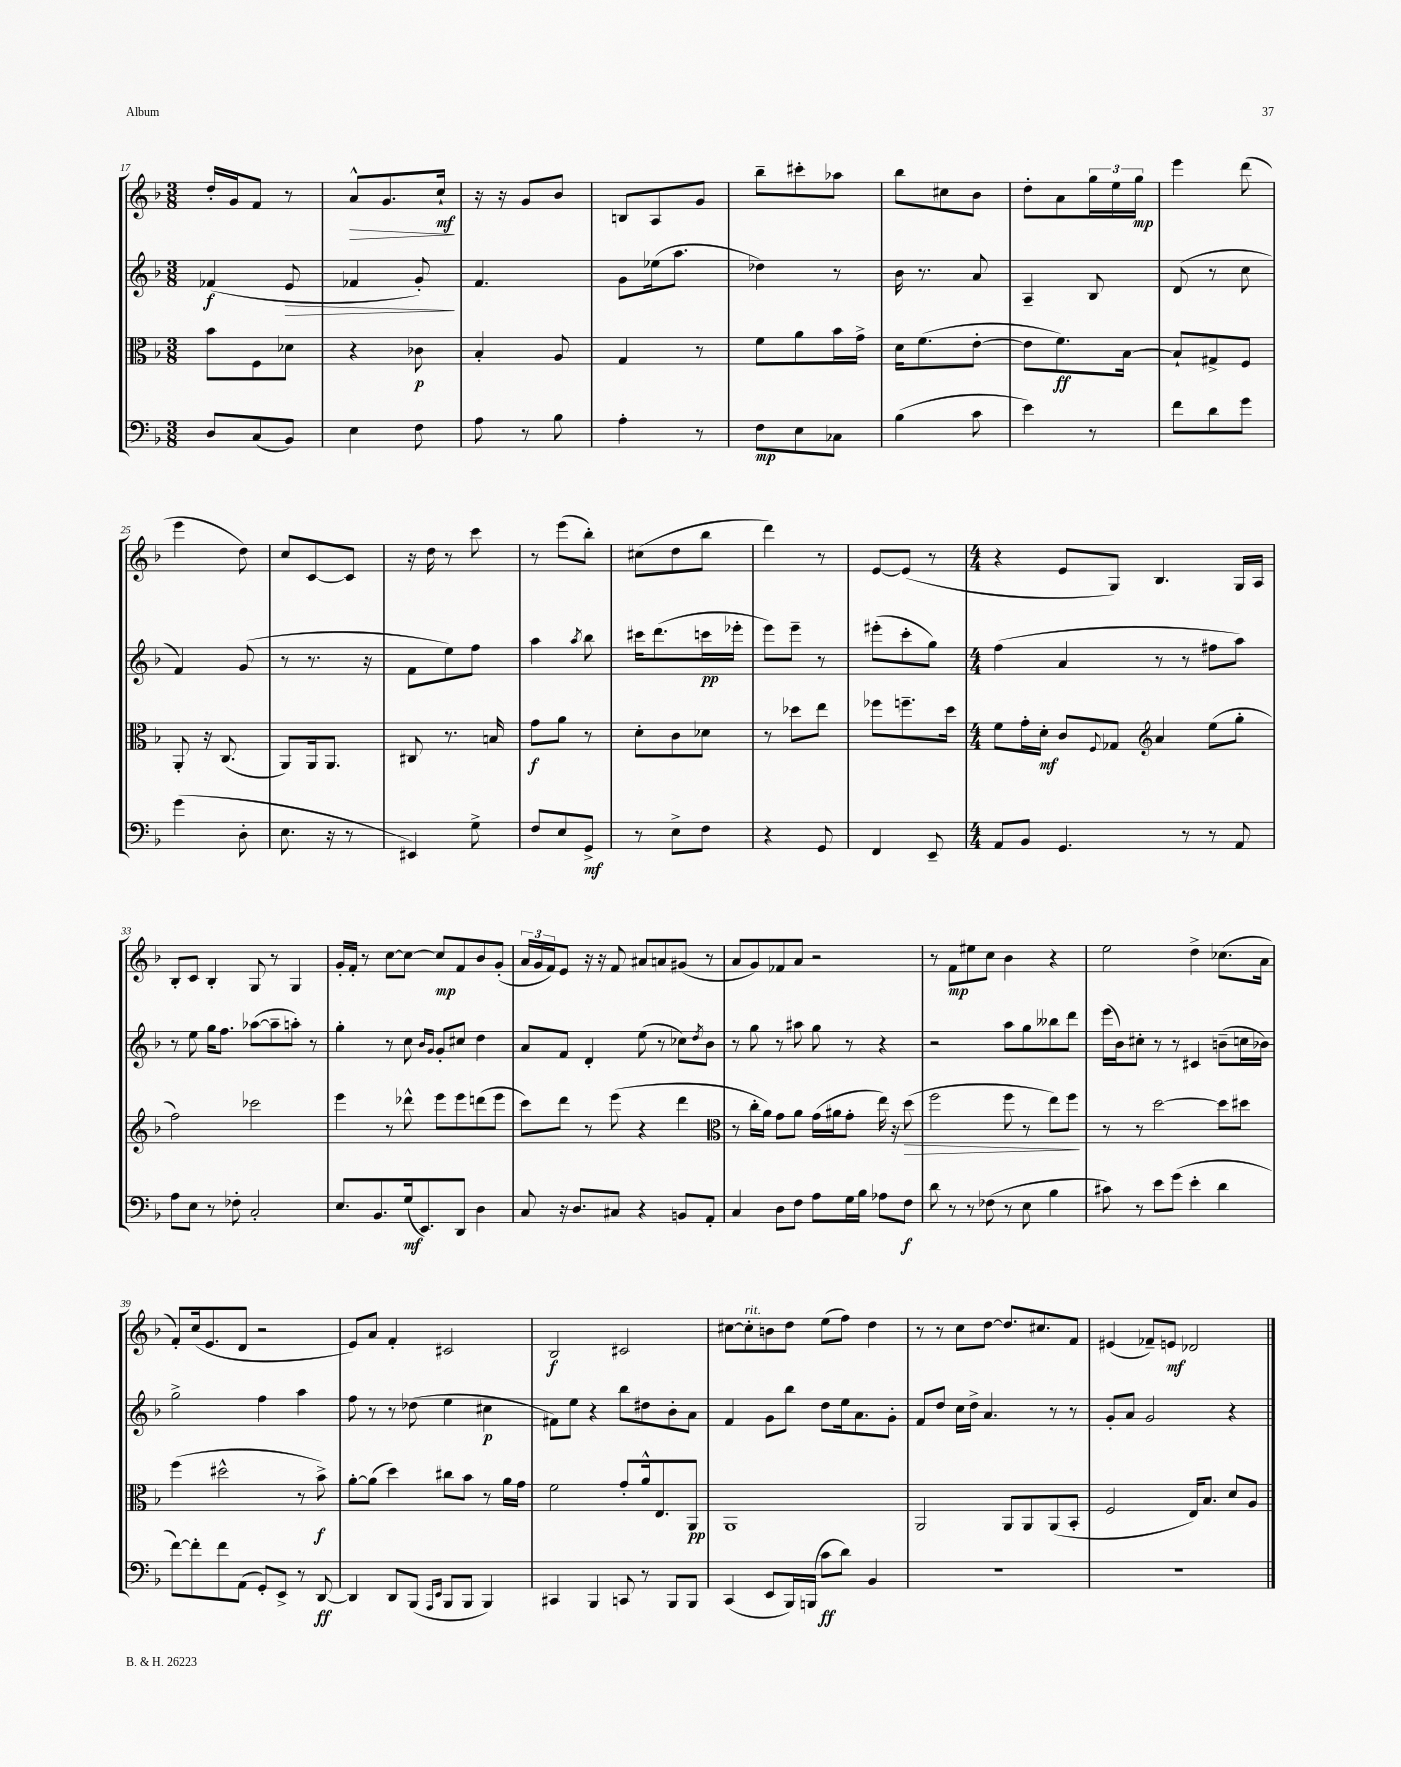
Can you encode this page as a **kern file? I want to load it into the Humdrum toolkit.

**kern	**dynam	**kern	**dynam	**kern	**dynam	**kern	**dynam
*part4	*part4	*part3	*part3	*part2	*part2	*part1	*part1
*staff4	*staff4	*staff3	*staff3	*staff2	*staff2	*staff1	*staff1
*clefF4	*	*clefC3	*	*clefG2	*	*clefG2	*
*k[b-]	*	*k[b-]	*	*k[b-]	*	*k[b-]	*
*M3/8	*	*M3/8	*	*M3/8	*	*M3/8	*
=17	=17	=17	=17	=17	=17	=17	=17
8D/L	.	8b-\L	.	(4f-X/	f	16dd'/LL	.
.	.	.	.	.	.	16g/J	.
(8C/	.	8F\	.	.	.	8f/J	.
!	!	!	!	!	!LO:HP:b	!	!
8BB-/J)	.	8d-X\J	.	8e/	>	8r	.
=18	=18	=18	=18	=18	=18	=18	=18
!	!	!	!	!	!	!	!LO:HP:b
4E\	.	4r	.	4f-X/	.	8a^^/L	>
.	.	.	.	.	.	8.g/	.
8F\	.	8c-X\	p	8g'/)	.	.	.
.	.	.	.	.	.	16cc`/Jk	mf
.	.	.	.	.	]	.	]
=19	=19	=19	=19	=19	=19	=19	=19
8A\	.	4B-'/	.	4.f/	.	16r	.
.	.	.	.	.	.	16r	.
8r	.	.	.	.	.	8g/L	.
8B-\	.	8A/	.	.	.	8b-/J	.
=20	=20	=20	=20	=20	=20	=20	=20
4A'\	.	4G/	.	8g\L	.	8Bn/L	.
.	.	.	.	(16ee-X\k	.	8A/	.
.	.	.	.	8.aa\J	.	.	.
8r	.	8r	.	.	.	8g/J	.
=21	=21	=21	=21	=21	=21	=21	=21
8F\L	mp	8f\L	.	4dd-X\)	.	8bb-~\L	.
8E\	.	8a\	.	.	.	8ccc#X'\	.
8C-X\J	.	16b-\L	.	8r	.	8aa-X\J	.
.	.	16g^\JJ	.	.	.	.	.
=22	=22	=22	=22	=22	=22	=22	=22
(4B-\	.	16d\KL	.	16b-\	.	8bb-\L	.
.	.	(8.f\	.	8.r	.	.	.
.	.	.	.	.	.	8cc#X\	.
8c\	.	[8e'\J	.	8a/	.	8b-\J	.
=23	=23	=23	=23	=23	=23	=23	=23
4e\)	.	8e\L]	.	4A~/	.	8dd'\L	.
.	.	8.f\)	ff	.	.	8a\	.
8r	.	.	.	8B-/	.	24gg\L	.
.	.	.	.	.	.	24ee\	.
.	.	[16B-\Jk	.	.	.	.	.
.	.	.	.	.	.	24gg\JJ	mp
=24	=24	=24	=24	=24	=24	=24	=24
8f\L	.	8B-`/L]	.	(8d/	.	4eee\	.
8d\	.	8G#X^/	.	8r	.	.	.
8g\J	.	8F/J	.	8cc\	.	(8ddd\	.
!!LO:LB:g=z
=25	=25	=25	=25	=25	=25	=25	=25
(4g\	.	8AA'/	.	4f/)	.	4eee\	.
.	.	16r	.	.	.	.	.
.	.	(8.C/	.	.	.	.	.
8D'\	.	.	.	(8g/	.	8dd\)	.
=26	=26	=26	=26	=26	=26	=26	=26
8.E\	.	8AA/L)	.	8r	.	8cc/L	.
.	.	16AA/k	.	8.r	.	[8c/	.
16r	.	8.AA/J	.	.	.	.	.
8r	.	.	.	.	.	8c/J]	.
.	.	.	.	16r	.	.	.
=27	=27	=27	=27	=27	=27	=27	=27
4EE#X/)	.	8C#X/	.	8f\L	.	16r	.
.	.	.	.	.	.	16dd\	.
.	.	8.r	.	8ee\)	.	8r	.
8G^\	.	.	.	8ff\J	.	8ccc\	.
.	.	16Bn/	.	.	.	.	.
=28	=28	=28	=28	=28	=28	=28	=28
8F/L	.	8g\L	f	4aa\	.	8r	.
8E/	.	8a\J	.	.	.	(8eee\L	.
.	.	.	.	8qaa/	.	.	.
8GG^/J	mf	8r	.	8bb-\	.	8bb-'\J)	.
=29	=29	=29	=29	=29	=29	=29	=29
8r	.	8d'\L	.	16ccc#X\KL	.	(8cc#X\L	.
.	.	.	.	(8.ddd\	.	.	.
8E^\L	.	8c\	.	.	.	8dd\	.
8F\J	.	8d-X\J	.	16cccn\L	pp	8bb-\J	.
.	.	.	.	16eee-X'\JJ	.	.	.
=30	=30	=30	=30	=30	=30	=30	=30
4r	.	8r	.	8eee\L)	.	4ddd\)	.
.	.	8dd-X\L	.	8eee~\J	.	.	.
8GG/	.	8ee\J	.	8r	.	8r	.
=31	=31	=31	=31	=31	=31	=31	=31
4FF/	.	8ff-X\L	.	(8eee#X'\L	.	[8e/L	.
.	.	8.ffn~\	.	8ccc'\	.	(8e/J]	.
8EE~/	.	.	.	8gg\J)	.	8r	.
.	.	16dd\Jk	.	.	.	.	.
=32	=32	=32	=32	=32	=32	=32	=32
*M4/4	*	*M4/4	*	*M4/4	*	*M4/4	*
8AA/L	.	8f\L	.	(4ff\	.	4r	.
8BB-/J	.	16g'\L	.	.	.	.	.
.	.	16d'\JJ	mf	.	.	.	.
4.GG/	.	8c/L	.	4a/	.	8e/L	.
.	.	8qqF/	.	.	.	.	.
.	.	8G-X/J	.	.	.	8G/J)	.
*	*	*clefG2	*	*	*	*	*
.	.	4a/	.	8r	.	4.B-/	.
8r	.	.	.	8r	.	.	.
8r	.	(8ee\L	.	8ff#X\L	.	.	.
8AA/	.	8gg'\J	.	8aa\J)	.	16G/LL	.
.	.	.	.	.	.	16A/JJ	.
!!LO:LB:g=z
=33	=33	=33	=33	=33	=33	=33	=33
8A\L	.	2ff\)	.	8r	.	8B-'/L	.
8E\J	.	.	.	8ee\	.	8c/J	.
8r	.	.	.	16gg\KL	.	4B-'/	.
.	.	.	.	8.ff\J	.	.	.
8F-X'\	.	.	.	.	.	.	.
2C'/	.	2ccc-X\	.	([8aa-X\L	.	8G/	.
.	.	.	.	8aa-~\]	.	8r	.
.	.	.	.	8aan'\J)	.	4G/	.
.	.	.	.	8r	.	.	.
=34	=34	=34	=34	=34	=34	=34	=34
8.E/L	.	4eee\	.	4gg'\	.	16g'/LL	.
.	.	.	.	.	.	16f'/JJ	.
.	.	.	.	.	.	8r	.
8.BB-/	.	.	.	.	.	.	.
.	.	8r	.	8r	.	[8cc\L	.
(16G/k	mf	8ddd-X^^\	.	8cc\	.	8cc\J_	.
8.EE/)	.	.	.	.	.	.	.
.	.	.	.	16qqb-/LL	.	.	.
.	.	.	.	16qqg/JJ	.	.	.
.	.	8eee\L	.	8g'/L	.	8cc/L]	mp
8DD/J	.	8eee\	.	8cc#X/J	.	8f/	.
4D\	.	(8dddn\	.	4dd\	.	8b-/	.
.	.	8eee\J	.	.	.	(8g'/J	.
=35	=35	=35	=35	=35	=35	=35	=35
8C/	.	8ccc\L)	.	8a/L	.	24a/LL	.
.	.	.	.	.	.	24g/	.
.	.	.	.	.	.	24f/J)	.
16r	.	8ddd\J	.	8f/J	.	8e/J	.
8.D/L	.	.	.	.	.	.	.
.	.	8r	.	4d'/	.	16r	.
.	.	.	.	.	.	16r	.
8C#X/J	.	(8eee\	.	.	.	8f/	.
4r	.	4r	.	(8ee\	.	8a#X/L	.
.	.	.	.	8r	.	8an/	.
8BBn/L	.	4ddd\	.	8cc-X\L)	.	(8g#X/J	.
.	.	.	.	8qdd/	.	.	.
8AA'/J	.	.	.	8b-\J	.	8r	.
=36	=36	=36	=36	=36	=36	=36	=36
*	*	*clefC3	*	*	*	*	*
4C/	.	8r	.	8r	.	8a/L	.
.	.	16cc'\LL	.	8gg\	.	8g/)	.
.	.	16a\JJ)	.	.	.	.	.
8D\L	.	8g\L	.	8r	.	8f-X/	.
8F\J	.	8a\J	.	8aa#X\	.	8a/J	.
8A\L	.	(16g\LL	.	8gg\	.	2r	.
.	.	16a#X\J	.	.	.	.	.
16G\L	.	8g'\J	.	8r	.	.	.
16B-\JJ	.	.	.	.	.	.	.
8A-X\L	.	16ee\)	.	4r	.	.	.
.	.	16r	.	.	.	.	.
!	!	!	!LO:HP:b	!	!	!	!
8F\J	f	(8dd\	>	.	.	.	.
=37	=37	=37	=37	=37	=37	=37	=37
8d\	.	2ff\	.	2r	.	8r	.
8r	.	.	.	.	.	8f\L	mp
8r	.	.	.	.	.	8ee#X\	.
(8F-X\	.	.	.	.	.	8cc\J	.
8r	.	8ff\	.	8aa\L	.	4b-\	.
8E\	.	8r	.	8gg\	.	.	.
4B-\	.	8ee\L)	.	8bb--X\	.	4r	.
.	.	8ff\J	.	8ddd\J	.	.	.
.	.	.	]	.	.	.	.
=38	=38	=38	=38	=38	=38	=38	=38
8c#X\)	.	8r	.	(16eee\LL	.	2ee\	.
.	.	.	.	16b-\J)	.	.	.
8r	.	8r	.	8cc#X'\J	.	.	.
8e\L	.	[2dd\	.	8r	.	.	.
(8g\J	.	.	.	8r	.	.	.
4e'\	.	.	.	4c#X/	.	4dd^\	.
4d\	.	8dd\L]	.	(8bn~\L	.	(8.cc-X\L	.
.	.	8dd#X\J	.	16ccn\L	.	.	.
.	.	.	.	16b-X\JJ)	.	16a\Jk	.
!!LO:LB:g=z
=39	=39	=39	=39	=39	=39	=39	=39
[8f\L)	.	(4ff\	.	2gg^\	.	8f'/L)	.
8f'\]	.	.	.	.	.	(16cc/k	.
.	.	.	.	.	.	8.e/	.
8f\	.	2dd#X^^\	.	.	.	.	.
(8AA\J	.	.	.	.	.	8d/J	.
8GG'/L)	.	.	.	4ff\	.	2r	.
8EE^/J	.	.	.	.	.	.	.
8r	.	8r	.	4aa\	.	.	.
[8DD/	ff	8b-^\)	f	.	.	.	.
=40	=40	=40	=40	=40	=40	=40	=40
4DD/]	.	[8a'\L	.	8ff\	.	8e/L)	.
.	.	(8a\J]	.	8r	.	8a/J	.
8DD/L	.	4dd\)	.	8r	.	4f'/	.
(8BBB-/J	.	.	.	(8dd-X\	.	.	.
16qqAAA/LL	.	.	.	.	.	.	.
16qqEE/JJ	.	.	.	.	.	.	.
8BBB-/L	.	8cc#X\L	.	4ee\	.	2c#X/	.
8BBB-/J	.	8b-\J	.	.	.	.	.
4BBB-/)	.	8r	.	4cc#X\	p	.	.
.	.	16a\LL	.	.	.	.	.
.	.	16g\JJ	.	.	.	.	.
=41	=41	=41	=41	=41	=41	=41	=41
4CC#X/	.	2f\	.	8f#X\L)	.	2B-/	f
.	.	.	.	8ee\J	.	.	.
4BBB-/	.	.	.	4r	.	.	.
8CCn/	.	8g'/L	.	8bb-\L	.	2c#X/	.
8r	.	16a^^/k	.	8dd#X\	.	.	.
.	.	8.E/	.	.	.	.	.
8BBB-/L	.	.	.	8b-'\	.	.	.
8BBB-/J	.	8AA/J	pp	8a\J	.	.	.
=42	=42	=42	=42	=42	=42	=42	=42
(4CC/	.	1AA	.	4f/	.	[8cc#X\L	.
!	!	!	!	!	!	!LO:TX:a:i:t=rit.	!
.	.	.	.	.	.	8cc#'\]	.
8EE/L	.	.	.	8g\L	.	8bn\	.
16BBB-/L)	.	.	.	8bb-\J	.	8dd\J	.
(16BBBn/JJ	.	.	.	.	.	.	.
8c\L	ff	.	.	8dd\L	.	(8ee\L	.
8d\J)	.	.	.	16ee\k	.	8ff\J)	.
.	.	.	.	8.a\	.	.	.
4BB-/	.	.	.	.	.	4dd\	.
.	.	.	.	8g'\J	.	.	.
=43	=43	=43	=43	=43	=43	=43	=43
1r	.	2AA/	.	8f/L	.	8r	.
.	.	.	.	8dd/J	.	8r	.
.	.	.	.	16cc\LL	.	8cc\L	.
.	.	.	.	16dd^\JJ	.	.	.
.	.	.	.	4.a/	.	[8dd\J	.
.	.	8AA/L	.	.	.	8.dd/L]	.
.	.	8AA/	.	.	.	.	.
.	.	.	.	.	.	8.cc#X/	.
.	.	(8AA/	.	8r	.	.	.
.	.	8BB-'/J	.	8r	.	8f/J	.
=44	=44	=44	=44	=44	=44	=44	=44
1r	.	2F/	.	8g'/L	.	(4e#X/	.
.	.	.	.	8a/J	.	.	.
.	.	.	.	2g/	.	8f-X~/L)	.
.	.	.	.	.	.	8en/J	mf
.	.	16E/KL)	.	.	.	2d-X/	.
.	.	8.B-/J	.	.	.	.	.
.	.	8d/L	.	4r	.	.	.
.	.	8A/J	.	.	.	.	.
==	==	==	==	==	==	==	==
*-	*-	*-	*-	*-	*-	*-	*-
